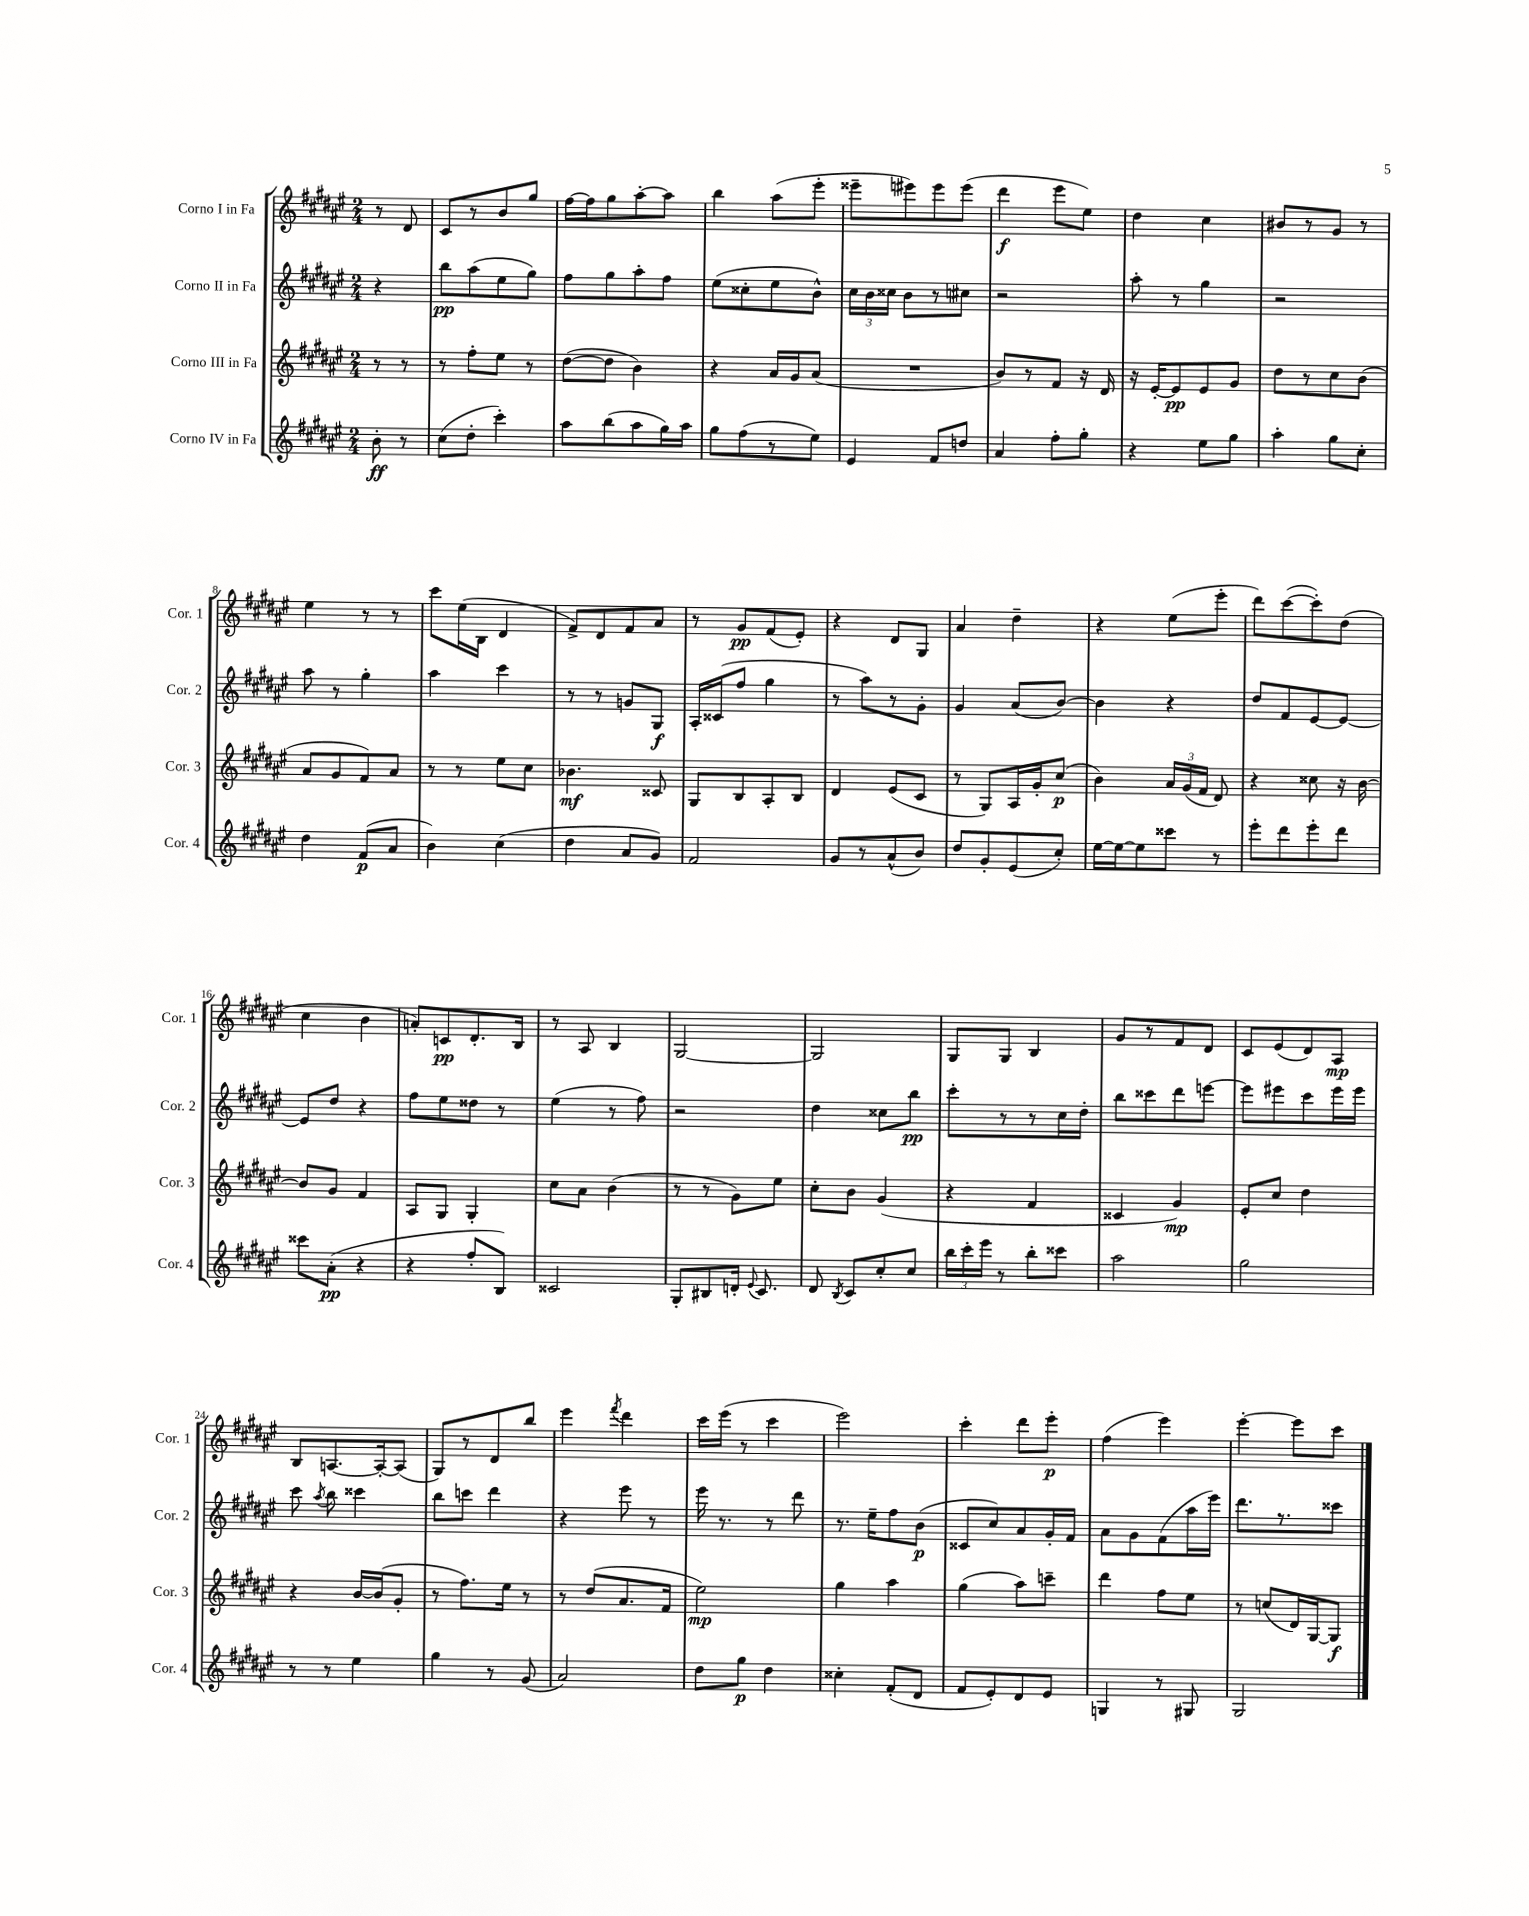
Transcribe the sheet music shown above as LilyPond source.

<<
\new StaffGroup <<
\new Staff = "s0" \with { instrumentName = "Corno I in Fa" shortInstrumentName = "Cor. 1" } {
    \clef treble \key fis \major \numericTimeSignature \time 2/4 \partial 4
    \autoBeamOff r8 dis'8 |
    cis'8[ r8 b'8 gis''8] |
    fis''16[~ fis''16 gis''8 ais''8~-. ais''8] |
    b''4 ais''8[( eis'''8]-. |
    eisis'''8[-- eis'''8) eis'''8 eis'''8]( |
    dis'''4\f eis'''8[ eis''8]) |
    dis''4 cis''4 |
    bis'8[ r8 gis'8] r8 |
    eis''4 r8 r8 |
    cis'''8[ eis''16( b16] dis'4 |
    fis'8[->) dis'8 fis'8 ais'8] |
    r8 gis'8[\pp fis'8( eis'8]-.) |
    r4 dis'8[ gis8] |
    ais'4 dis''4-- |
    r4 eis''8[( eis'''8]-. |
    dis'''8[) cis'''8~( cis'''8-.) dis''8]( |
    cis''4 b'4 |
    a'8[-.) c'8\pp dis'8.-. b16] |
    r8 ais8 b4 |
    gis2~ |
    gis2 |
    gis8[ gis8] b4 |
    gis'8[ r8 fis'8 dis'8] |
    cis'8[ eis'8( dis'8) ais8]\mp |
    b8[ a8.~ a16~-. a8]( |
    gis8[) r8 dis'8 b''8] |
    eis'''4 \acciaccatura { fis'''8 } dis'''4 |
    cis'''16[ eis'''16]( r8 cis'''4 |
    eis'''2) |
    cis'''4-. dis'''8[ eis'''8]-.\p |
    fis''4( eis'''4) |
    eis'''4~-. eis'''8[ cis'''8] \bar "|." |
}
\new Staff = "s1" \with { instrumentName = "Corno II in Fa" shortInstrumentName = "Cor. 2" } {
    \clef treble \key fis \major \numericTimeSignature \time 2/4 \partial 4
    \autoBeamOff r4 |
    b''8[\pp ais''8( eis''8 gis''8]) |
    fis''8[ gis''8 ais''8-. fis''8] |
    eis''8[( cisis''8-. eis''8 b'8]-^) |
    \tuplet 3/2 { cis''16[ b'16 cisis''16] } b'8[ r8 cis''8] |
    r2 |
    ais''8-. r8 gis''4 |
    r2 |
    ais''8 r8 gis''4-. |
    ais''4 cis'''4 |
    r8 r8 g'8[ gis8]\f |
    ais16[-. cisis'16( fis''8] gis''4 |
    r8 ais''8[) r8 gis'8]-. |
    gis'4 ais'8[( b'8]~) |
    b'4 r4 |
    dis''8[ fis'8 eis'8~ eis'8]~ |
    eis'8[ dis''8] r4 |
    fis''8[ eis''8 disis''8] r8 |
    eis''4( r8 fis''8) |
    r2 |
    dis''4 cisis''8[ b''8]\pp |
    cis'''8[-. r8 r8 cis''16 dis''16]-. |
    b''8[ cisis'''8 dis'''8 e'''8]~ |
    e'''8[ eis'''8 cis'''8 eis'''16 eis'''16] |
    cis'''8 \acciaccatura { ais''8 } b''8 cisis'''4 |
    b''8[ c'''8] dis'''4 |
    r4 eis'''8 r8 |
    eis'''16 r8. r8 dis'''8 |
    r8. eis''16[-- fis''8 b'8]\p( |
    cisis'8[ cis''8) ais'8 gis'16-. fis'16] |
    ais'8[ gis'8 fis'8( ais''16 eis'''16]) |
    dis'''8.[ r8. cisis'''8] \bar "|." |
}
\new Staff = "s2" \with { instrumentName = "Corno III in Fa" shortInstrumentName = "Cor. 3" } {
    \clef treble \key fis \major \numericTimeSignature \time 2/4 \partial 4
    \autoBeamOff r8 r8 |
    r8 fis''8[-. eis''8] r8 |
    dis''8[~( dis''8] b'4) |
    r4 ais'16[ gis'16 ais'8]( |
    R2 |
    b'8[) r8 fis'8] r16 dis'16 |
    r16 eis'16[~-. eis'8\pp eis'8 gis'8] |
    dis''8[ r8 cis''8 b'8]( |
    ais'8[ gis'8 fis'8) ais'8] |
    r8 r8 eis''8[ cis''8] |
    bes'4.\mf cisis'8 |
    gis8[ b8 ais8-. b8] |
    dis'4 eis'8[( cis'8] |
    r8 gis8[) ais16 gis'16-. cis''8]\p( |
    b'4) \tuplet 3/2 { ais'16[ gis'16( fis'16] } dis'8) |
    r4 cisis''8 r16 b'16~ |
    b'8[ gis'8] fis'4 |
    ais8[ gis8] gis4-. |
    cis''8[ ais'8] b'4( |
    r8 r8 gis'8[) eis''8] |
    cis''8[-. b'8] gis'4( |
    r4 fis'4 |
    cisis'4 gis'4\mp) |
    eis'8[-. cis''8] dis''4 |
    r4 b'16[~ b'16( gis'8]-. |
    r8 fis''8.[) eis''16] r8 |
    r8 dis''8[( ais'8. fis'16] |
    eis''2\mp) |
    gis''4 ais''4 |
    gis''4( ais''8[) c'''8]-- |
    dis'''4 fis''8[ eis''8] |
    r8 c''8[( dis'16) gis16~ gis8]\f \bar "|." |
}
\new Staff = "s3" \with { instrumentName = "Corno IV in Fa" shortInstrumentName = "Cor. 4" } {
    \clef treble \key fis \major \numericTimeSignature \time 2/4 \partial 4
    \autoBeamOff b'8-.\ff r8 |
    cis''8[( dis''8]-. cis'''4-.) |
    ais''8[ b''8( ais''8 gis''16) ais''16] |
    gis''8[ fis''8( r8 eis''8]) |
    eis'4 fis'8[ d''8] |
    ais'4 fis''8[-. gis''8]-. |
    r4 eis''8[ gis''8] |
    ais''4-. gis''8[ cis''8]-. |
    dis''4 fis'8[\p( ais'8] |
    b'4) cis''4( |
    dis''4 ais'8[ gis'8]) |
    fis'2 |
    gis'8[ r8 ais'8-^( b'8]) |
    dis''8[ gis'8-. eis'8( cis''8]-.) |
    eis''16[~ eis''16~ eis''8 cisis'''8] r8 |
    eis'''8[-. dis'''8 eis'''8-. dis'''8] |
    cisis'''8[ ais'8]-.\pp( r4 |
    r4 fis''8[-. b8]) |
    cisis'2 |
    gis8[-. bis8 d'16]-. \appoggiatura { eis'8 } cis'8. |
    dis'8 \acciaccatura { b8 } cis'8[ cis''8-. cis''8] |
    \tuplet 3/2 { b''16[ cis'''16-. eis'''16] } r8 b''8[-. cisis'''8] |
    ais''2 |
    gis''2 |
    r8 r8 eis''4 |
    gis''4 r8 gis'8( |
    ais'2) |
    dis''8[ gis''8]\p dis''4 |
    cisis''4-. fis'8[-.( dis'8] |
    fis'8[ eis'8-.) dis'8 eis'8] |
    g4 r8 gis8 |
    gis2 \bar "|." |
}
>>
>>
